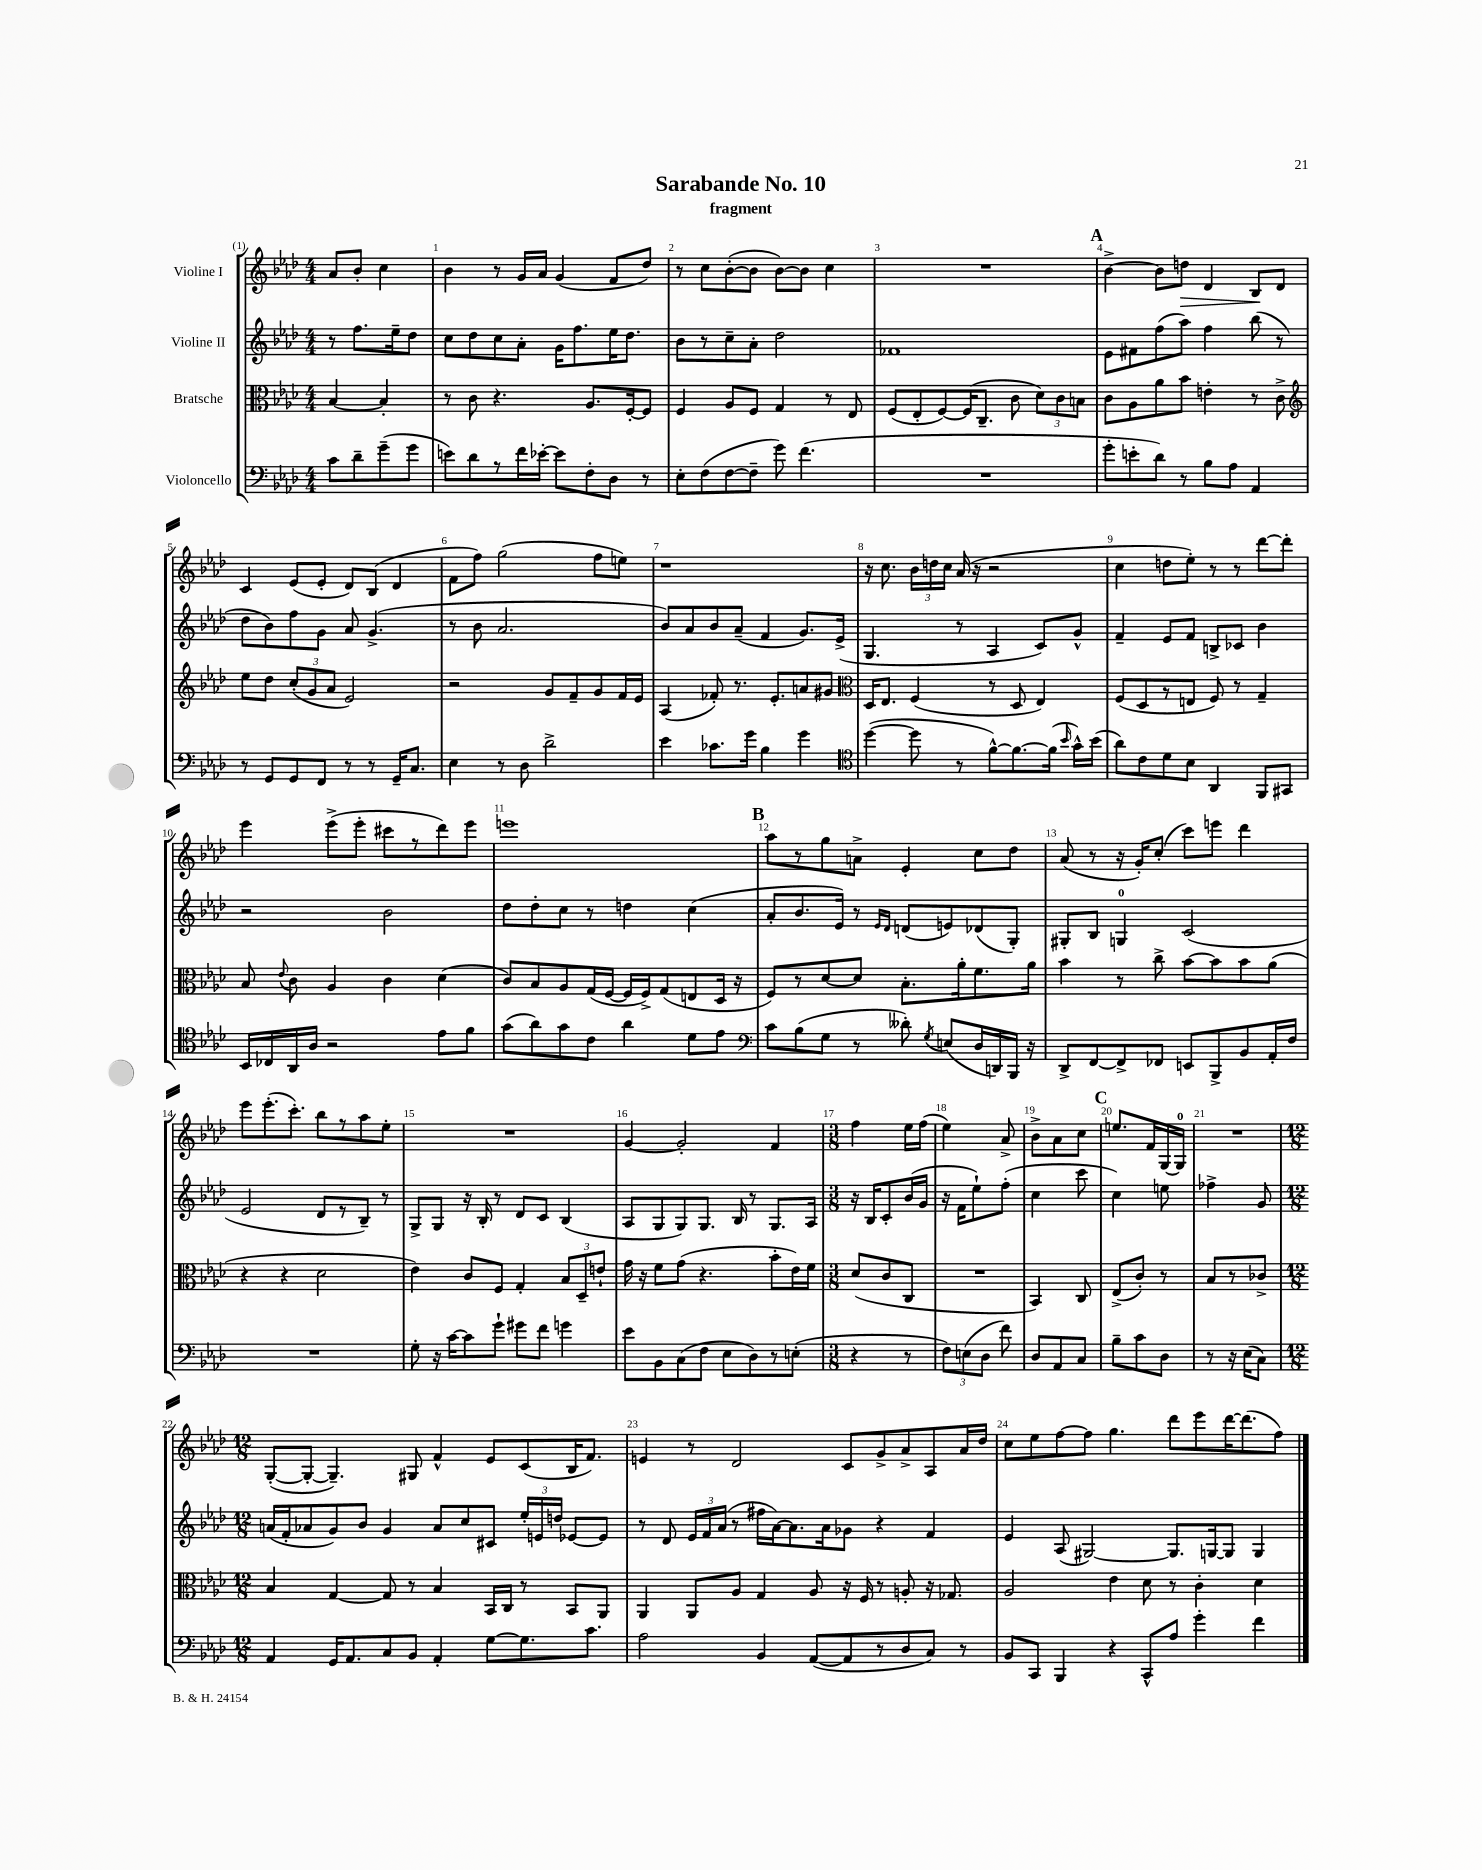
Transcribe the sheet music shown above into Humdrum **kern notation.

**kern	**kern	**kern	**kern	**dynam
*part4	*part3	*part2	*part1	*part1
*staff4	*staff3	*staff2	*staff1	*staff1
*I"Violoncello	*I"Bratsche	*I"Violine II	*I"Violine I	*
*clefF4	*clefC3	*clefG2	*clefG2	*
*k[b-e-a-d-]	*k[b-e-a-d-]	*k[b-e-a-d-]	*k[b-e-a-d-]	*
*M4/4	*M4/4	*M4/4	*M4/4	*
=	=	=	=	=
8c\L	[4B-/	8r	8a-/L	.
8d-~\	.	8.ff\L	8b-'/J	.
(8g~\	4B-'/]	.	4cc\	.
.	.	16ee-~\k	.	.
8g\J	.	8dd-\J	.	.
=1	=1	=1	=1	=1
8en\L)	8r	8cc\L	4b-\	.
8d-\	8c\	8dd-\	.	.
8r	4.r	8cc\	8r	.
16f\L	.	8a-'\J	16g/LL	.
[16e-X'\JJ	.	.	16a-/JJ	.
8e-\L]	.	16g\KL	(4g/	.
.	.	8.ff\	.	.
8F'\	8.A-/L	.	.	.
8D-\J	.	16ee-\K	8f/L	.
.	[16F'/k	8.dd-\J	.	.
8r	8F/J]	.	8dd-/J)	.
=2	=2	=2	=2	=2
8E-'\L	4F/	8b-\L	8r	.
(8F\	.	8r	8cc\L	.
[8F\	8A-/L	8cc~\	([8b-'\	.
8F~\J]	8F/J	8a-'\J	8b-\J]	.
8g\)	4G/	2dd-\	[8b-\L)	.
(4.f\	.	.	8b-\J]	.
.	8r	.	4cc\	.
.	8E-/	.	.	.
=3	=3	=3	=3	=3
1r	(8F/L	1f-X	1r	.
.	8E-'/	.	.	.
.	[8F/)	.	.	.
.	(16F/K]	.	.	.
.	8.C~/J	.	.	.
.	8c\	.	.	.
.	12d-\L)	.	.	.
.	12c\	.	.	.
.	12Bn\J	.	.	.
!!LO:REH:place=s1:t=A
=4	=4	=4	=4	=4
8g'\L	8c\L	8e-\L	[4b-^\	.
8en'\	8A-\	8f#X\	.	.
8d-\J)	8a-\	(8ff\	8b-\L]	.
!	!	!	!	!LO:HP:b
8r	8b-\J	8aa-\J)	8ddn\J	>
8B-\L	4en'\	4ff\	4d-/	.
8A-\J	.	.	.	.
4AA-/	8r	(8bb-\	8B-/L	.
.	8c^\	8r	8d-/J	]
!!LO:LB:g=z
=5	=5	=5	=5	=5
*	*clefG2	*	*	*
8r	8ee-\L	8dd-\L	4c/	.
8GG/L	8dd-\J	8b-\)	.	.
8GG/	(12cc'/L	8ff\	(8e-/L	.
.	12g/	.	.	.
8FF/J	.	8g\J	8e-'/J	.
.	12a-/J	.	.	.
8r	2e-/)	8a-/	8d-/L)	.
8r	.	(4.g^/	(8B-/J	.
16GG~/KL	.	.	4d-/	.
8.C/J	.	.	.	.
=6	=6	=6	=6	=6
4E-\	2r	8r	8f\L	.
.	.	8b-\	8ff\J)	.
8r	.	2.a-/	(2gg\	.
8D-\	.	.	.	.
2d-^\	8g/L	.	.	.
.	8f~/	.	.	.
.	8g/	.	8ff\L	.
.	16f/L	.	8een\J)	.
.	16e-/JJ	.	.	.
=7	=7	=7	=7	=7
4e-\	(4A-/	8b-/L)	1r	.
.	.	8a-/	.	.
8.c-X\L	8f-X'/)	8b-/	.	.
.	8.r	(8a-~/J	.	.
16g\Jk	.	.	.	.
4B-\	.	4f/	.	.
.	8.e-'/L	.	.	.
4g\	8an/	8.g/L)	.	.
.	8g#X/J	.	.	.
.	.	(16e-^/Jk	.	.
=8	=8	=8	=8	=8
*clefC4	*clefC3	*	*	*
([4dd-\	16D-/KL	4.G/	16r	.
.	8.E-/J	.	8.cc\	.
8dd-\]	(4F/	.	24b-\LL	.
.	.	.	24ddn\	.
.	.	.	24cc\JJ	.
8r	.	8r	(16a-/	.
.	.	.	16r	.
[8f^^\L)	8r	4A-/	2r	.
8.f\_	8D-/	.	.	.
.	4E-/)	8c/L)	.	.
(16f\Jk]	.	.	.	.
16qqb-/	.	.	.	.
16g^^\LL)	.	8g^^/J	.	.
(16b-\JJ	.	.	.	.
=9	=9	=9	=9	=9
8a-\L)	(8F/L	4f~/	4cc\	.
8c\	8D-/	.	.	.
8d-\	8r	8e-/L	8ddn\L	.
8B-\J	8En/J	8f/J	8ee-'\J)	.
4AA-/	8F/)	8Bn^/L	8r	.
.	8r	8c-X/J	8r	.
8FF/L	4G~/	4b-\	[8ddd-\L	.
8GG#X/J	.	.	8ddd-'\J]	.
!!LO:LB:g=z
=10	=10	=10	=10	=10
16BB-/LL	8B-/	2r	4eee-\	.
16C-X/	.	.	.	.
.	8qqe-/	.	.	.
16AA-/	8c\	.	.	.
16A-/JJ	.	.	.	.
2r	4A-/	.	(8eee-^\L	.
.	.	.	8eee-'\J	.
.	4c\	2b-\	8ccc#X\L	.
.	.	.	8r	.
8e-\L	(4d-\	.	8ddd-\)	.
8f\J	.	.	8eee-\J	.
=11	=11	=11	=11	=11
(8g\L	8c/L)	8dd-\L	1eeen	.
8a-\)	8B-/	8dd-'\	.	.
8g\	8A-/	8cc\J	.	.
8c\J	(16G/L	8r	.	.
.	[16F/JJ	.	.	.
4a-\	16F/LL]	4ddn\	.	.
.	16F^/J)	.	.	.
.	(8G/	.	.	.
8d-\L	8En/	(4cc\	.	.
8e-\J	16D-/Jk	.	.	.
.	16r	.	.	.
!!LO:REH:place=s1:t=B
=12	=12	=12	=12	=12
*clefF4	*	*	*	*
8c\L	8F/L)	8a-'/L	8aa-\L	.
(8B-\	8r	8.b-/	8r	.
8G\J	[8d-/	.	8gg\	.
.	.	16e-/Jk)	.	.
8r	8d-/J]	8r	8an^\J	.
.	.	16qqe-/LL	.	.
.	.	16qqd-/JJ	.	.
8d--X'\)	8.B-'\L	(8dn/L	4e-'/	.
8qG/	.	.	.	.
(8En/L	.	8en/)	.	.
.	16a-'\k	.	.	.
16D-/L	8.f\	(8d-X/	8cc\L	.
16DDn/)	.	.	.	.
16BBB-/JJ	.	8G'/J)	8dd-\J	.
16r	16a-\Jk	.	.	.
=13	=13	=13	=13	=13
8DD-^/L	4b-\	8G#X'/L	(8a-/	.
[8FF/	.	8B-/J	8r	.
8FF^/]	8r	4Gn/	16r	.
.	.	.	16g'/KL)	.
8FF-X/J	8cc^\	.	(8cc'/J	.
8EEn/L	[8b-\L	(2c/	8ccc\L)	.
8BBB-^/	8b-\]	.	8eeen\J	.
8BB-/	8b-\	.	4ddd-\	.
16AA-'/L	(8a-\J	.	.	.
16F/JJ	.	.	.	.
!!LO:LB:g=z
=14	=14	=14	=14	=14
1r	4r	2e-/	8eee-\L	.
.	.	.	(8.eee-'\	.
.	4r	.	.	.
.	.	.	8.ccc'\J)	.
.	2d-\	8d-/L	8bb-\L	.
.	.	8r	8r	.
.	.	8B-~/J)	8aa-\	.
.	.	8r	8ee-'\J	.
=15	=15	=15	=15	=15
8G'\	4e-\)	8G^/L	1r	.
16r	.	8G/J	.	.
[16c\KL	.	.	.	.
8c\]	8c/L	16r	.	.
.	.	16B-'/	.	.
8g`\J	8F/J	8r	.	.
8g#X\L	4G'/	8d-/L	.	.
8f\J	.	8c/J	.	.
4gn\	12B-/L	(4B-/	.	.
.	12D-~/	.	.	.
.	12en`/J	.	.	.
=16	=16	=16	=16	=16
8e-\L	16g\	8A-/L	[4g/	.
.	16r	.	.	.
8BB-\	8f\L	8G/	.	.
(8C\	(8g\J	8G/)	2g'/]	.
8F\J	4.r	8.G/J	.	.
8E-\L	.	.	.	.
.	.	16B-/	.	.
8D-\)	.	8r	.	.
8r	8b-'\L	8.G/L	4f/	.
(8En'\J	16e-\L)	.	.	.
.	16f\JJ	16A-/Jk	.	.
=17	=17	=17	=17	=17
*M3/8	*M3/8	*M3/8	*M3/8	*
4r	(8d-/L	16r	4ff\	.
.	.	16B-/KL	.	.
.	8c/	8c'/	.	.
8r	8C/J	(16b-/L	16ee-\LL	.
.	.	16g/JJ	(16ff\JJ	.
=18	=18	=18	=18	=18
12F\L)	4.r	16r	4ee-\)	.
.	.	16f\KL	.	.
(12En\	.	.	.	.
.	.	8ee-`\)	.	.
12D-\J	.	.	.	.
8f\)	.	(8ff'\J	8a-^/	.
=19	=19	=19	=19	=19
8D-/L	4BB-/)	4cc\	8b-^\L	.
8AA-/	.	.	8a-\	.
8C/J	8C/	8ccc\	8cc\J	.
!!LO:REH:place=s1:t=C
=20	=20	=20	=20	=20
8B-~\L	(8E-^/L	4cc\)	8.een/L	.
8c\	8c'/J)	.	.	.
.	.	.	16f/L	.
8D-\J	8r	8een\	[16G/	.
.	.	.	16G/JJ]	.
=21	=21	=21	=21	=21
8r	8B-/L	4ff-X^\	4.r	.
16r	8r	.	.	.
(16E-\KL	.	.	.	.
8C\J)	8c-X^/J	8g/	.	.
!!LO:LB:g=z
=22	=22	=22	=22	=22
*M12/8	*M12/8	*M12/8	*M12/8	*
4AA-/	4B-/	(16an/LL	([8G'/L	.
.	.	16f'/J	.	.
.	.	8a-X/	8G'/J_	.
16GG/KL	[4G/	8g/)	4.G~/])	.
8.AA-/	.	.	.	.
.	.	8b-/J	.	.
8C/	8G/]	4g/	.	.
8BB-/J	8r	.	8G#X/	.
4AA-'/	4B-/	8a-/L	4f^^/	.
.	.	8cc/	.	.
[8G\L	16BB-/LL	8c#X/J	8e-/L	.
.	16C/JJ	.	.	.
8.G\]	8r	24ee-'/LL	(8c/	.
.	.	24en/	.	.
.	.	24ddn/JJ	.	.
.	8BB-/L	[8e-X/L	16B-/K	.
8.c\J	.	.	8.f/J)	.
.	8AA-/J	8e-/J]	.	.
=23	=23	=23	=23	=23
2A-\	4AA-/	8r	4en/	.
.	.	8d-/	.	.
.	8AA-/L	24e-/LL	8r	.
.	.	24f/	.	.
.	.	(24a-/JJ	.	.
.	8A-/J	8r	2d-/	.
4BB-/	4G/	16ff#X\LL	.	.
.	.	[16a-\J)	.	.
.	.	8.a-\]	.	.
([8AA-/L	8A-/	.	.	.
.	.	16a-\k	.	.
8AA-/]	16r	8g-X\J	8c/L	.
.	16F/	.	.	.
8r	8r	4r	8g^/	.
8D-/	8An'/	.	8a-^/	.
8C/J)	16r	4f/	8A-/	.
.	8.G-X/	.	.	.
8r	.	.	16a-/L	.
.	.	.	16dd-/JJ	.
=24	=24	=24	=24	=24
8BB-/L	2A-/	4e-/	8cc\L	.
8CC/J	.	.	8ee-\	.
4BBB-/	.	(8A-/	[8ff\	.
.	.	[2G#X/)	8ff\J]	.
4r	4e-\	.	4.gg\	.
8CC^^/L	8d-\	.	.	.
8A-/J	8r	8.G#/L]	8ddd-\L	.
4g'\	4c'\	.	8eee-\	.
.	.	[16Gn/k	.	.
.	.	8G/J]	[16ddd-\K	.
.	.	.	(8.ddd-\]	.
4f\	4d-\	4G/	.	.
.	.	.	8ff\J)	.
==	==	==	==	==
*-	*-	*-	*-	*-
